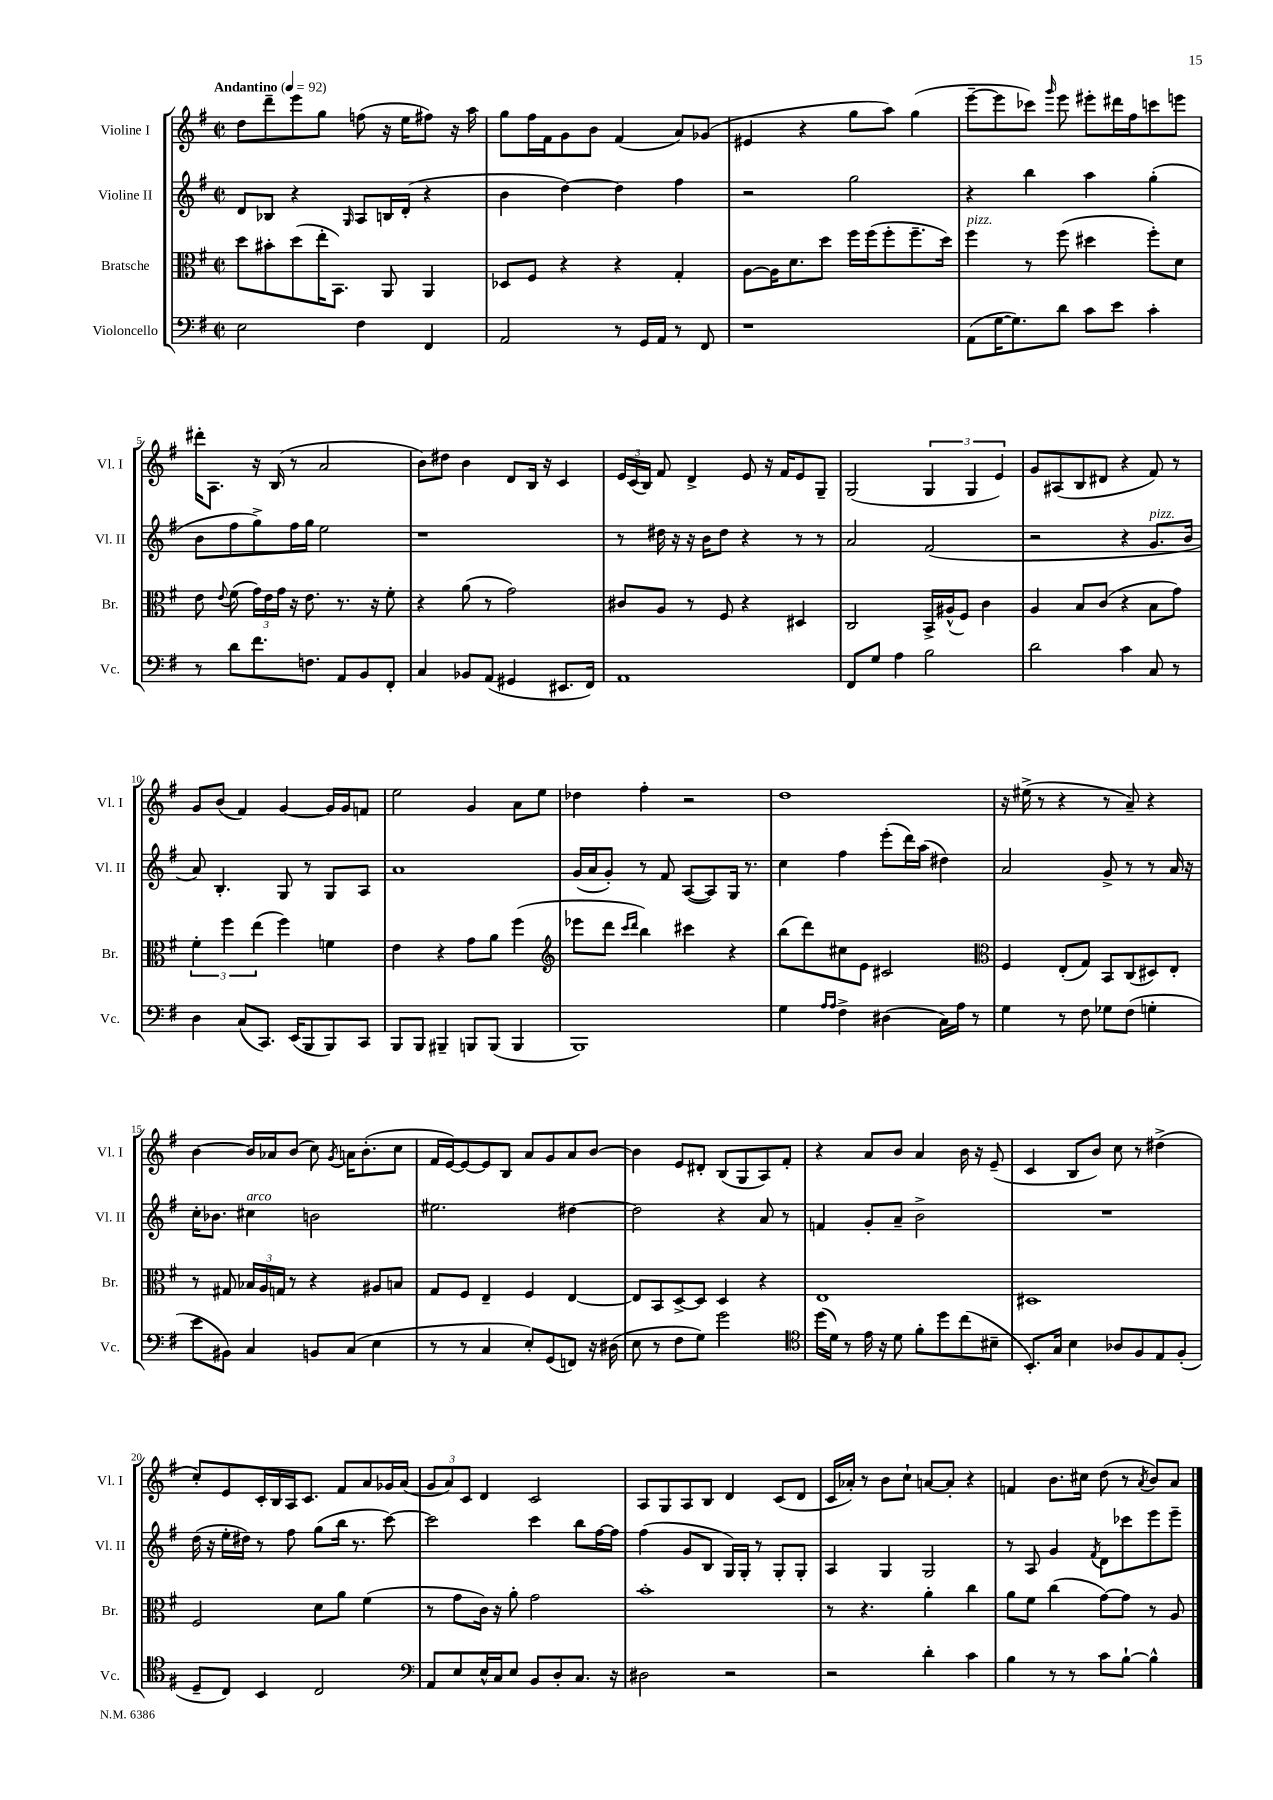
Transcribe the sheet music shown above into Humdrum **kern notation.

**kern	**kern	**kern	**kern
*part4	*part3	*part2	*part1
*staff4	*staff3	*staff2	*staff1
*I"Violoncello	*I"Bratsche	*I"Violine II	*I"Violine I
*I'Vc.	*I'Br.	*I'Vl. II	*I'Vl. I
*clefF4	*clefC3	*clefG2	*clefG2
*k[f#]	*k[f#]	*k[f#]	*k[f#]
*M2/2	*M2/2	*M2/2	*M2/2
*met(c|)	*met(c|)	*met(c|)	*met(c|)
*MM92	*MM92	*MM92	*MM92
=1	=1	=1	=1
!	!	!	!LO:TX:a:B:t=Andantino
2E\	8dd\L	8d/L	8dd\L
.	8b#X'\	8B-X/J	8ddd~\
.	(8dd\	4r	8eee\
.	16ee'\K	.	8gg\J
.	8.BB\J)	.	.
.	.	16qqG/	.
4F#\	.	8A/L	(8ffn\
.	8AA/	16Bn/L	16r
.	.	(16d'/JJ	16ee\KL
4FF#/	4AA/	4r	8ff#X\J)
.	.	.	16r
.	.	.	16aa\
=2	=2	=2	=2
2AA/	8D-X/L	4b\	8gg\L
.	8F#/J	.	16ff#\L
.	.	.	16f#\J
.	4r	[4dd\)	8g\
.	.	.	8b\J
8r	4r	4dd\]	(4f#/
16GG/LL	.	.	.
16AA/JJ	.	.	.
8r	4G'/	4ff#\	8a/L)
8FF#/	.	.	(8g-X/J
=3	=3	=3	=3
1r	[8A\L	2r	4e#X/
.	16A\K]	.	.
.	8.d\	.	.
.	.	.	4r
.	8dd\J	.	.
.	16ff#\LL	2gg\	8gg\L
.	(16ff#\J	.	.
.	8ff#'\	.	8aa\J)
.	8.ff#~\	.	(4gg\
.	16dd\Jk)	.	.
=4	=4	=4	=4
!	!LO:TX:a:i:t=pizz.	!	!
(8AA\L	4ff#\	4r	[8eee~\L
[16G\K	.	.	8eee\]
8.G\])	.	.	.
.	8r	4bb\	8ccc-X\J)
.	.	.	16qqggg/
8d\J	(8ff#\	.	8eee\
8c\L	4dd#X\	4aa\	8eee#X'\L
8e\J	.	.	16ddd#X\L
.	.	.	16ff#\J
4c'\	8ff#'\L)	(4gg'\	8cccn\
.	8d\J	.	8eeen\J
!!LO:LB:g=z
=5	=5	=5	=5
8r	8e\	8b\L	16ddd#X'\KL
.	.	.	8.A\J
.	8qqe/	.	.
8d\L	(8f#\	8ff#\	.
8.f#\	24g\LL)	8gg^\)	16r
.	24e\	.	.
.	.	.	(16B/
.	24g\JJ	.	.
.	16r	16ff#\L	8r
8.Fn\J	8.e\	16gg\JJ	.
.	.	2ee\	2a/
8AA/L	8.r	.	.
8BB/	.	.	.
.	16r	.	.
8FF#'/J	8f#'\	.	.
=6	=6	=6	=6
4C/	4r	1r	8b\L)
.	.	.	8dd#X\J
8BB-X/L	(8a\	.	4b\
(8AA/J	8r	.	.
4GG#X/	2g\)	.	8d/L
.	.	.	16B/Jk
.	.	.	16r
8.EE#X/L	.	.	4c/
16FF#/Jk)	.	.	.
=7	=7	=7	=7
1AA	8c#X/L	8r	24e/LL
.	.	.	(24c/
.	.	.	24B/JJ)
.	8A/J	16dd#X\	8f#/
.	.	16r	.
.	8r	16r	4d^/
.	.	16b\KL	.
.	8F#/	8dd#\J	.
.	4r	4r	8e/
.	.	.	16r
.	.	.	16f#/KL
.	4D#X/	8r	8e/
.	.	8r	8G~/J
=8	=8	=8	=8
8FF#/L	2C/	2a/	(2G/
8G/J	.	.	.
4A\	.	.	.
2B\	16BB^/LL	(2f#/	6G/
.	(16A#X^^/J	.	.
.	8F#/J)	.	.
.	.	.	6G/
.	4c\	.	.
.	.	.	6e/)
=9	=9	=9	=9
2d\	4A/	2r	8g/L
.	.	.	(8A#X/
.	8B/L	.	8B/
.	(8c/J	.	8d#X/J
4c\	4r	4r	4r
!	!	!LO:TX:a:i:t=pizz.	!
8C/	8B\L	8.g/L	8f#/)
8r	8g\J)	.	8r
.	.	16b/Jk	.
!!LO:LB:g=z
=10	=10	=10	=10
4D\	6f#'\	8a/)	8g/L
.	.	4.B'/	(8b/J
.	6ff#\	.	.
(8C/L	.	.	4f#/)
.	(6ee\	.	.
8.CC/J)	.	.	.
.	4ff#\)	8G/	[4g/
(16EE/KL	.	.	.
8BBB/	.	8r	.
8BBB/)	4fn\	8G/L	16g/LL]
.	.	.	16g/J
8CC/J	.	8A/J	8fn/J
=11	=11	=11	=11
8BBB/L	4e\	1a	2ee\
8BBB/J	.	.	.
4BBB#X~/	4r	.	.
8BBBn/L	8g\L	.	4g/
(8BBB/J	8a\J	.	.
4BBB/	(4ff#\	.	8a\L
.	.	.	8ee\J
=12	=12	=12	=12
*	*clefG2	*	*
1BBB)	8eee-X\L	(16g/LL	4dd-X\
.	.	16a/J	.
.	8ddd\J	8g'/J)	.
.	16qqccc/LL	.	.
.	16qqddd/JJ	.	.
.	4bb\)	8r	4ff#'\
.	.	8f#/	.
.	4ccc#X\	([8A/L	2r
.	.	8A/])	.
.	4r	16G/Jk	.
.	.	8.r	.
=13	=13	=13	=13
4G\	(8bb\L	4cc\	1dd
.	8ddd\)	.	.
16qqA/LL	.	.	.
16qqA/JJ	.	.	.
4F#^\	8cc#X\	4ff#\	.
.	8e\J	.	.
(4D#X\	2c#X/	(8eee'\L	.
.	.	16ddd\L)	.
.	.	(16aa\JJ	.
16C\LL)	.	4dd#X\)	.
16A\JJ	.	.	.
8r	.	.	.
=14	=14	=14	=14
*	*clefC3	*	*
4G\	4F#/	2a/	16r
.	.	.	(16ee#X^\
.	.	.	8r
8r	(8E'/L	.	4r
8F#\	8G/J)	.	.
8G-X\L	8BB/L	8g^/	8r
(8F#\J	(8C/	8r	8a~/)
4Gn'\	8D#X/)	8r	4r
.	8E'/J	16a/	.
.	.	16r	.
!!LO:LB:g=z
=15	=15	=15	=15
8e\L	8r	16cc'\KL	[4b\
.	.	8.b-X\J	.
8BB#X\J)	8G#X/	.	.
!	!	!LO:TX:a:i:t=arco	!
4C/	24B-X/LL	4cc#X\	16b/LL]
.	24A/	.	.
.	.	.	16a-X/J
.	24Gn/JJ	.	.
.	8r	.	(8b/J
8BBn/L	4r	2bn\	8cc\)
.	.	.	8qg/
(8C/J	.	.	16an\KL
.	.	.	(8.b'\
4E\	8A#X/L	.	.
.	8Bn/J	.	8cc\J
=16	=16	=16	=16
8r	8G/L	2.ee#X\	16f#/LL
.	.	.	[16e/J)
8r	8F#/J	.	8e/_
4C/	4E~/	.	8e/]
.	.	.	8B/J
8E'/L)	4F#/	.	8a/L
(8GG/	.	.	8g/
8FFn/J)	[4E/	[4dd#X\	8a/
16r	.	.	[8b/J
(16D#X\	.	.	.
=17	=17	=17	=17
8E\	8E/L]	2dd#\]	4b\]
8r	8BB/	.	.
8F#\L	[8D^/	.	8e/L
8G\J)	8D/J]	.	8d#X'/J
2g\	4D/	4r	(8B/L
.	.	.	8G/
.	4r	8a/	8A/)
.	.	8r	8f#'/J
=18	=18	=18	=18
*clefC4	*	*	*
(16dd\LL	1E	4fn/	4r
16d\JJ)	.	.	.
8r	.	.	.
16e\	.	8g'/L	8a/L
16r	.	.	.
8d\	.	8a~/J	8b/J
8f#'\L	.	2b^\	4a/
8dd\	.	.	.
(8cc\	.	.	16b\
.	.	.	16r
8B#X~\J	.	.	(8e~/
=19	=19	=19	=19
8.BB'/L)	1D#X	1r	4c/
16G/Jk	.	.	.
4B\	.	.	8B/L
.	.	.	8b/J)
8A-X/L	.	.	8cc\
8F#/	.	.	8r
8E/	.	.	(4dd#X^\
(8F#'/J	.	.	.
!!LO:LB:g=z
=20	=20	=20	=20
8D~/L	2F#/	(16dd\	8cc'/L)
.	.	16r	.
8C/J)	.	16ee'\LL	8e/
.	.	16dd#X\JJ)	.
4BB/	.	8r	16c'/L
.	.	.	16B/
.	.	8ff#\	16A/J
.	.	.	8.c/J
2C/	8d\L	(8gg\L	.
.	8a\J	16bb\Jk	8f#/L
.	.	8.r	.
.	(4f#\	.	8a/
.	.	[8ccc\)	16g-X/L
.	.	.	(16a/JJ
=21	=21	=21	=21
*clefF4	*	*	*
8AA/L	8r	2ccc\]	12g/L
.	.	.	12a/)
8E/	8g\L	.	.
.	.	.	12c/J
16E^^/L	16c\Jk)	.	4d/
16C/J	16r	.	.
8E/J	8a'\	.	.
8BB/L	2g\	4ccc\	2c/
8D'/	.	.	.
8.C/J	.	8bb\L	.
.	.	[16ff#\L	.
16r	.	16ff#\JJ]	.
=22	=22	=22	=22
2D#X\	1b'	(4ff#\	8A/L
.	.	.	8G/
.	.	8g/L	8A/
.	.	8B/J	8B/J
2r	.	16G/LL)	4d/
.	.	16G'/JJ	.
.	.	8r	.
.	.	8G'/L	(8c/L
.	.	8G'/J	8d/J
=23	=23	=23	=23
2r	8r	4A/	16c/LL
.	.	.	16a-X'/JJ)
.	4.r	.	8r
.	.	4G/	8b\L
.	.	.	8cc`\J
4d'\	4a'\	2G/	[8an/L
.	.	.	8a'/J]
4c\	4cc\	.	4r
=24	=24	=24	=24
4B\	8a\L	8r	4fn/
.	8f#\J	8A/	.
8r	(4cc\	4g/	8.b\L
8r	.	.	.
.	.	.	16cc#X\Jk
.	.	8qf#/	.
8c\L	[8g\L)	8d\L	(8dd\
[8B`\J	8g\J]	8ccc-X\	8r
.	.	.	8qa/
4B^^\]	8r	8eee\	8b/L)
.	8A/	8eee~\J	8a/J
==	==	==	==
*-	*-	*-	*-
